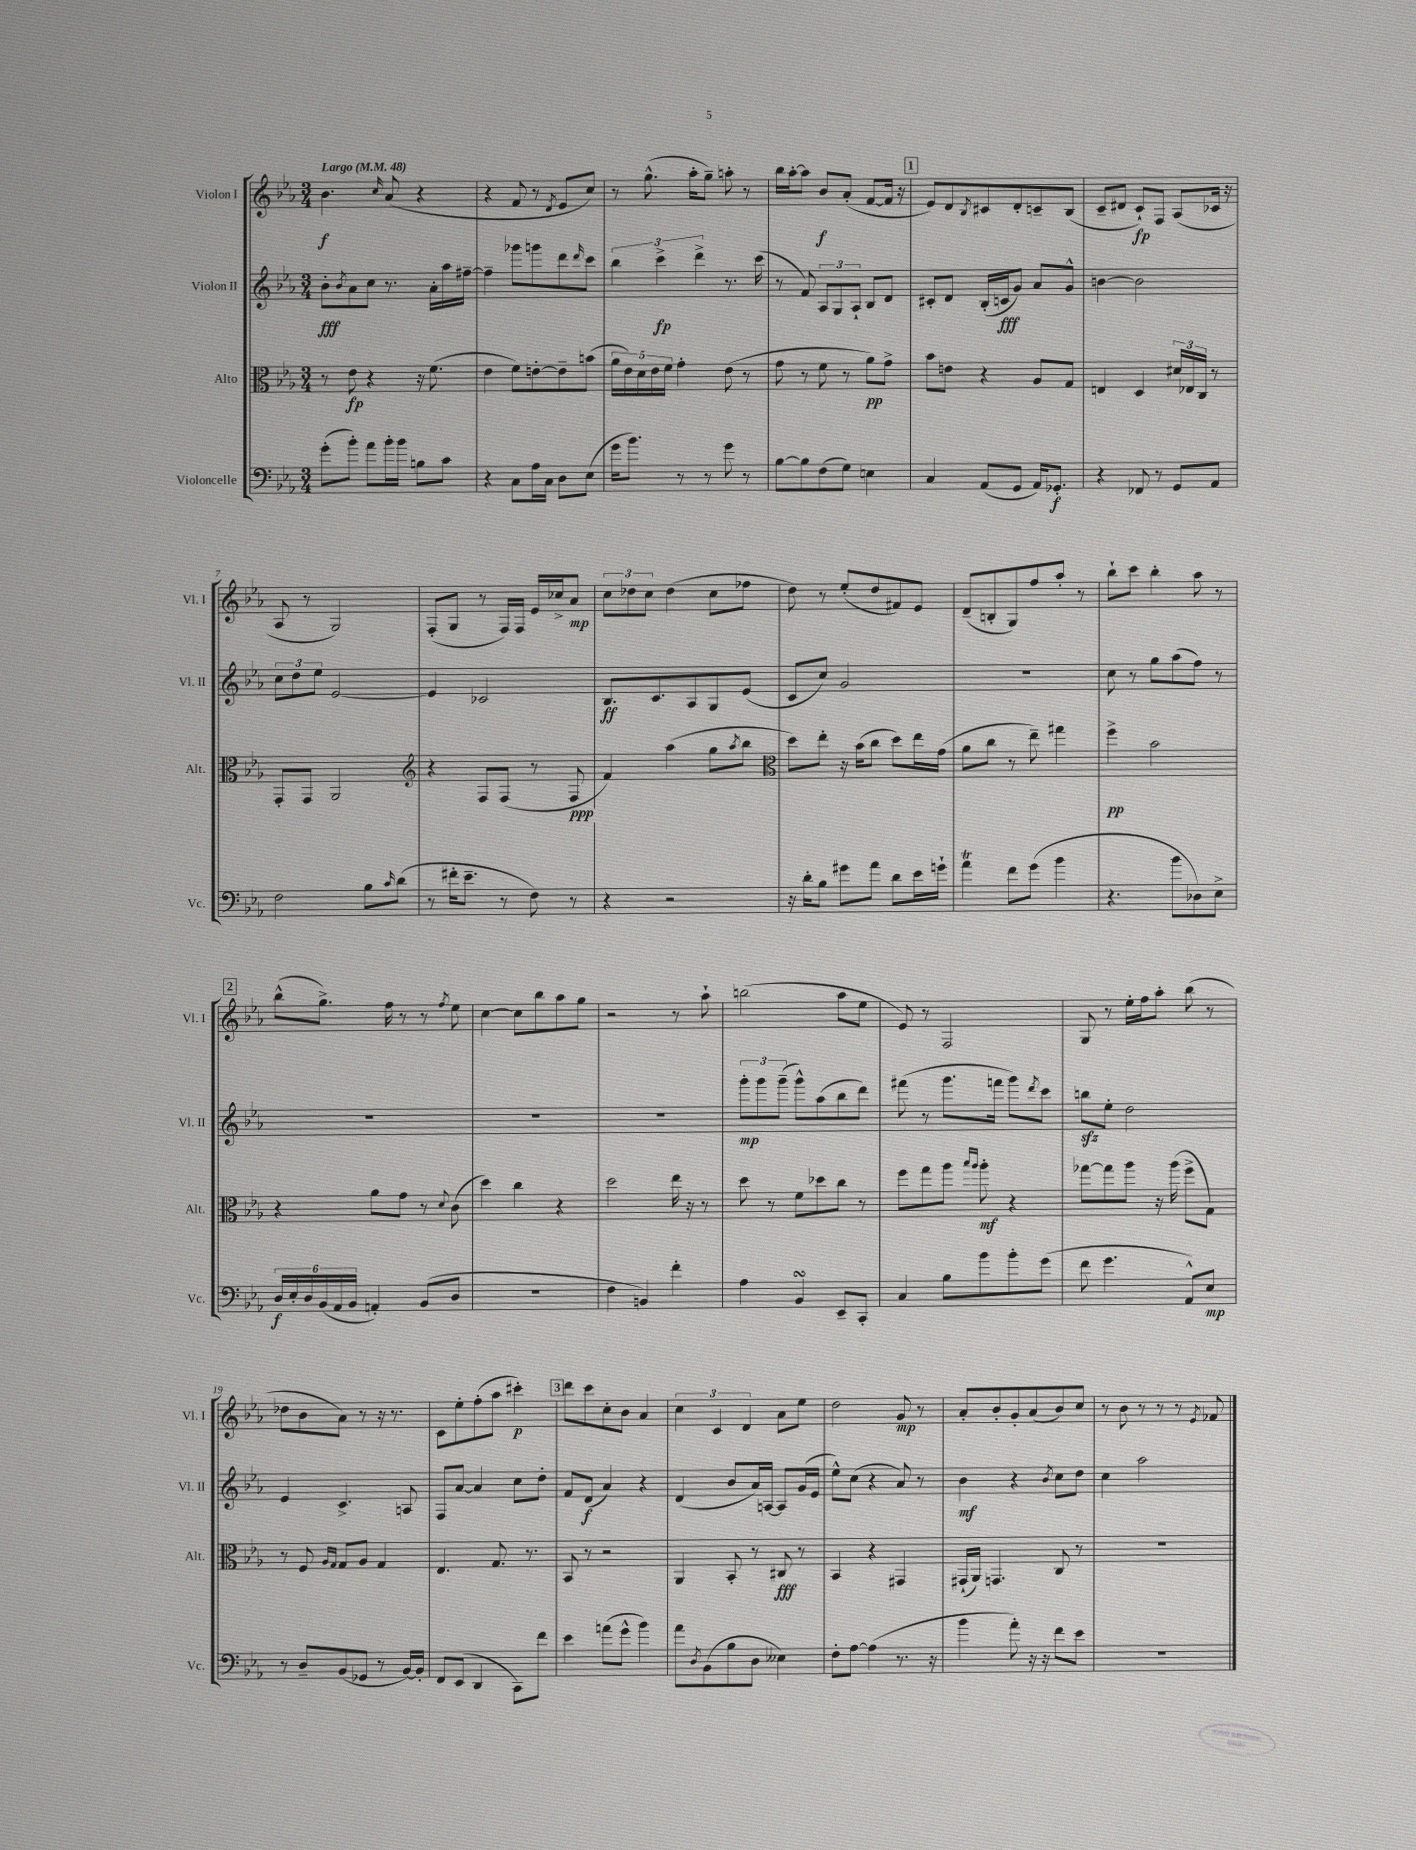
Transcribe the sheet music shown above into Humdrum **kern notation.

**kern	**kern	**kern	**kern
*staff4	*staff3	*staff2	*staff1
*clefF4	*clefC3	*clefG2	*clefG2
*k[b-e-a-]	*k[b-e-a-]	*k[b-e-a-]	*k[b-e-a-]
*M3/4	*M3/4	*M3/4	*M3/4
*MM48	*MM48	*MM48	*MM48
(8g'	8r	8b-'	4.b-
.	.	8qb-	.
8b-')	8e-	8a-	.
8a-	4r	8cc	.
.	.	.	16qqcc
16b-'	.	8.r	(8a-
16b-	.	.	.
8B	16r	.	4r
.	(8.f	16a-'	.
8c	.	16aa-	.
.	.	[16ff#~	.
=	=	=	=
4r	4e-	4ff#~]	4r
8C	8f)	8ggg-	8f
16A-	[8e'	8ggg	8r
16C	.	.	.
.	.	.	8qd
8D	8e~]	8ddd	8e-
.	.	16qqddd	.
(8E-	(8b	8ccc	8cc)
=	=	=	=
16g	20a-	6bb-	8r
.	20e-)	.	.
8.b-)	.	.	.
.	20d	.	.
.	.	.	(8.gg^^
.	20e-	.	.
.	.	6ccc^	.
.	20f	.	.
8r	4g'	.	.
.	.	.	16aa-'
.	.	6ddd^	.
8r	.	.	8gg~)
8g	(8e-	8.r	8aa'
8r	8r	.	8r
.	.	(16ccc	.
=	=	=	=
[8B-	8g	8r	16bb-
.	.	.	[16aa-'
8B-]	8r	8f)	8aa-]
(8F	8f	12A-	8b-
.	.	12G	.
8G)	8r	.	(8a-'
.	.	12A-`	.
4E	8a-)	8B-	[8f
.	8g^	8d	16f]
.	.	.	16r
=	=	=	=
4C	8b-	8c#'	8e-)
.	8e	8d	8d
.	.	.	8qB-
(8AA-	4r	(16B-'	8c#
.	.	16c	.
8GG	.	8g)	8d'
16AA-)	8A-	8a-	8c~
8.GG-'	.	.	.
.	8G	8g^^	(8B-
=	=	=	=
4r	4E	[4b	8c~
.	.	.	8d#
8FF-	4D	2b]	8c`)
8r	.	.	8F
8GG	24d#	.	(8A-
.	24E-	.	.
.	24C	.	.
8AA-	8r	.	16c-
.	.	.	16r
=	=	=	=
2F	8GG'	12cc	8A-
.	.	12dd	.
.	8GG	.	8r
.	.	12ee-	.
.	2AA-	[2e-	2G)
8B-	.	.	.
16qqc	.	.	.
(8d	.	.	.
=	=	=	=
*	*clefG2	*	*
8r	4r	4e-]	(8F'
16f#'	.	.	8G
8.e-~	.	.	.
.	8F	2c-	8r
8r	(8F	.	16F)
.	.	.	16F
8F)	8r	.	16e-
.	.	.	16cc-^
8r	8F	.	8a-
=	=	=	=
4r	4f)	8.B-	12cc
.	.	.	12dd-
.	.	.	12cc
.	.	8.c	.
2r	(4aa-	.	(4dd-
.	.	8A-	.
.	8gg	8G	8cc
.	8qaa-	.	.
.	8bb-	(8e-	8ff-
=	=	=	=
*	*clefC3	*	*
16r	8dd)	8c	8dd)
16d'	.	.	.
8B-	8ee-'	8cc)	8r
8g#	16r	2g	(8ee-'
.	(16b-	.	.
8a-	8cc	.	8dd
8d	8dd)	.	8f#)
16e-	16ee-	.	8e-
16g`	(16g	.	.
=	=	=	=
4a-	8a-	2.r	(8d~
.	8cc	.	8B'
8f	8r	.	8G)
(8g	8ee-~)	.	8ff
4b-	4gg#	.	8aa-'
.	.	.	8r
=	=	=	=
4.r	4ff^	8cc	8bb-`
.	.	8r	8ccc
.	2b-	8gg	4bb-'
8b-	.	(8aa-	.
8D-)	.	8ff)	8aa-
8E-^	.	8r	8r
=	=	=	=
24D	4r	2.r	(8bb-^^
24E-'	.	.	.
24D	.	.	.
(24BB-	.	.	8.gg^)
24AA-	.	.	.
24BB-	.	.	.
4AA')	8a-	.	.
.	.	.	16ff
.	8g	.	8r
(8BB-	8r	.	8r
.	8qqd	.	8qff
8D	(8c	.	8ee-
=	=	=	=
2.r	4dd)	2.r	[4cc
.	4cc	.	8cc]
.	.	.	8bb-
.	4r	.	8aa-
.	.	.	8gg
=	=	=	=
4F	2dd	2.r	2r
4BB)	.	.	.
4f'	16ee-	.	8r
.	16r	.	.
.	8r	.	8aa-`
=	=	=	=
4A-	8dd	12ggg'	(2bb
.	.	12ggg	.
.	8r	.	.
.	.	(12ggg~	.
4BB-	8f	8ggg^^)	.
.	8dd-	(8aa-	.
8EE-~	8cc	8bb-	8aa-
8CC'	8r	8ddd)	8ee-
=	=	=	=
4C	8ff	(8fff#	8e-)
.	8gg	8r	8r
8B-	8aa-	8.ggg	2F
.	16qqbb-	.	.
.	16qqaa-	.	.
8b-	8aa-'	.	.
.	.	16fff	.
8b-'	4r	8ggg)	.
.	.	8qddd	.
(8g	.	8ccc	.
=	=	=	=
8f	[8gg-	8bb	8G
4.g	8gg-]	8ee-'	8r
.	8aa-	2dd	16ee-'
.	.	.	16ff
.	16r	.	8aa-'
.	(16aa-	.	.
8AA-^^)	8ff^	.	(8bb-
8E-	8G)	.	8r
=	=	=	=
8r	8r	4e-	8dd-
8D~	8F	.	8b-
.	16qqA-	.	.
.	16qqG	.	.
(8BB-	8G	4.c^	8a-)
8GG-	8A-	.	8r
8r	4G	.	16r
.	.	.	8.r
[16BB-)	.	8A	.
16BB-']	.	.	.
=	=	=	=
8FF	4.E-	8F	8c
(8EE-	.	[8a-	8ee-'
4DD	.	4a-]	(8ff'
.	8.G	.	8aa-
8CC)	.	8cc	4ccc#')
.	8.r	.	.
8f	.	8dd'	.
=	=	=	=
4e-	8BB-	8f	8ddd
.	8r	(8d	8ccc
(8a	2r	4a-)	8cc'
8g^^	.	.	8b-
4b-)	.	4r	4a-
=	=	=	=
8a-	4AA-	(4d	6cc
8qD	.	.	.
(8BB-	.	.	.
.	.	.	6c
8B-	8BB-'	8b-	.
.	.	.	6d
8D	8r	16a-)	.
.	.	[16A	.
4E--)	8C#	8A]	8a-
.	8r	(16g	8ee-
.	.	16e-	.
=	=	=	=
8F'	4BB-	8ee-^^)	2dd
[8A-	.	(8cc	.
(4A-]	4r	4r	.
8.r	4GG#	8a-)	8g
.	.	8r	8r
16r	.	.	.
=	=	=	=
4b-	(16GG#`	4b-	8a-'
.	16AA-)	.	.
.	4.GG	.	8b-'
8a-')	.	4r	8g'
16r	.	.	(8a-
16r	.	.	.
.	.	8qb-	.
8f	8C	8cc	8b-)
8e-	8r	8dd	8cc
=	=	=	=
2.r	2.r	4cc	8r
.	.	.	8b-
.	.	2aa-	8r
.	.	.	8r
.	.	.	8r
.	.	.	8qe-
.	.	.	8f-
==	==	==	==
*-	*-	*-	*-
